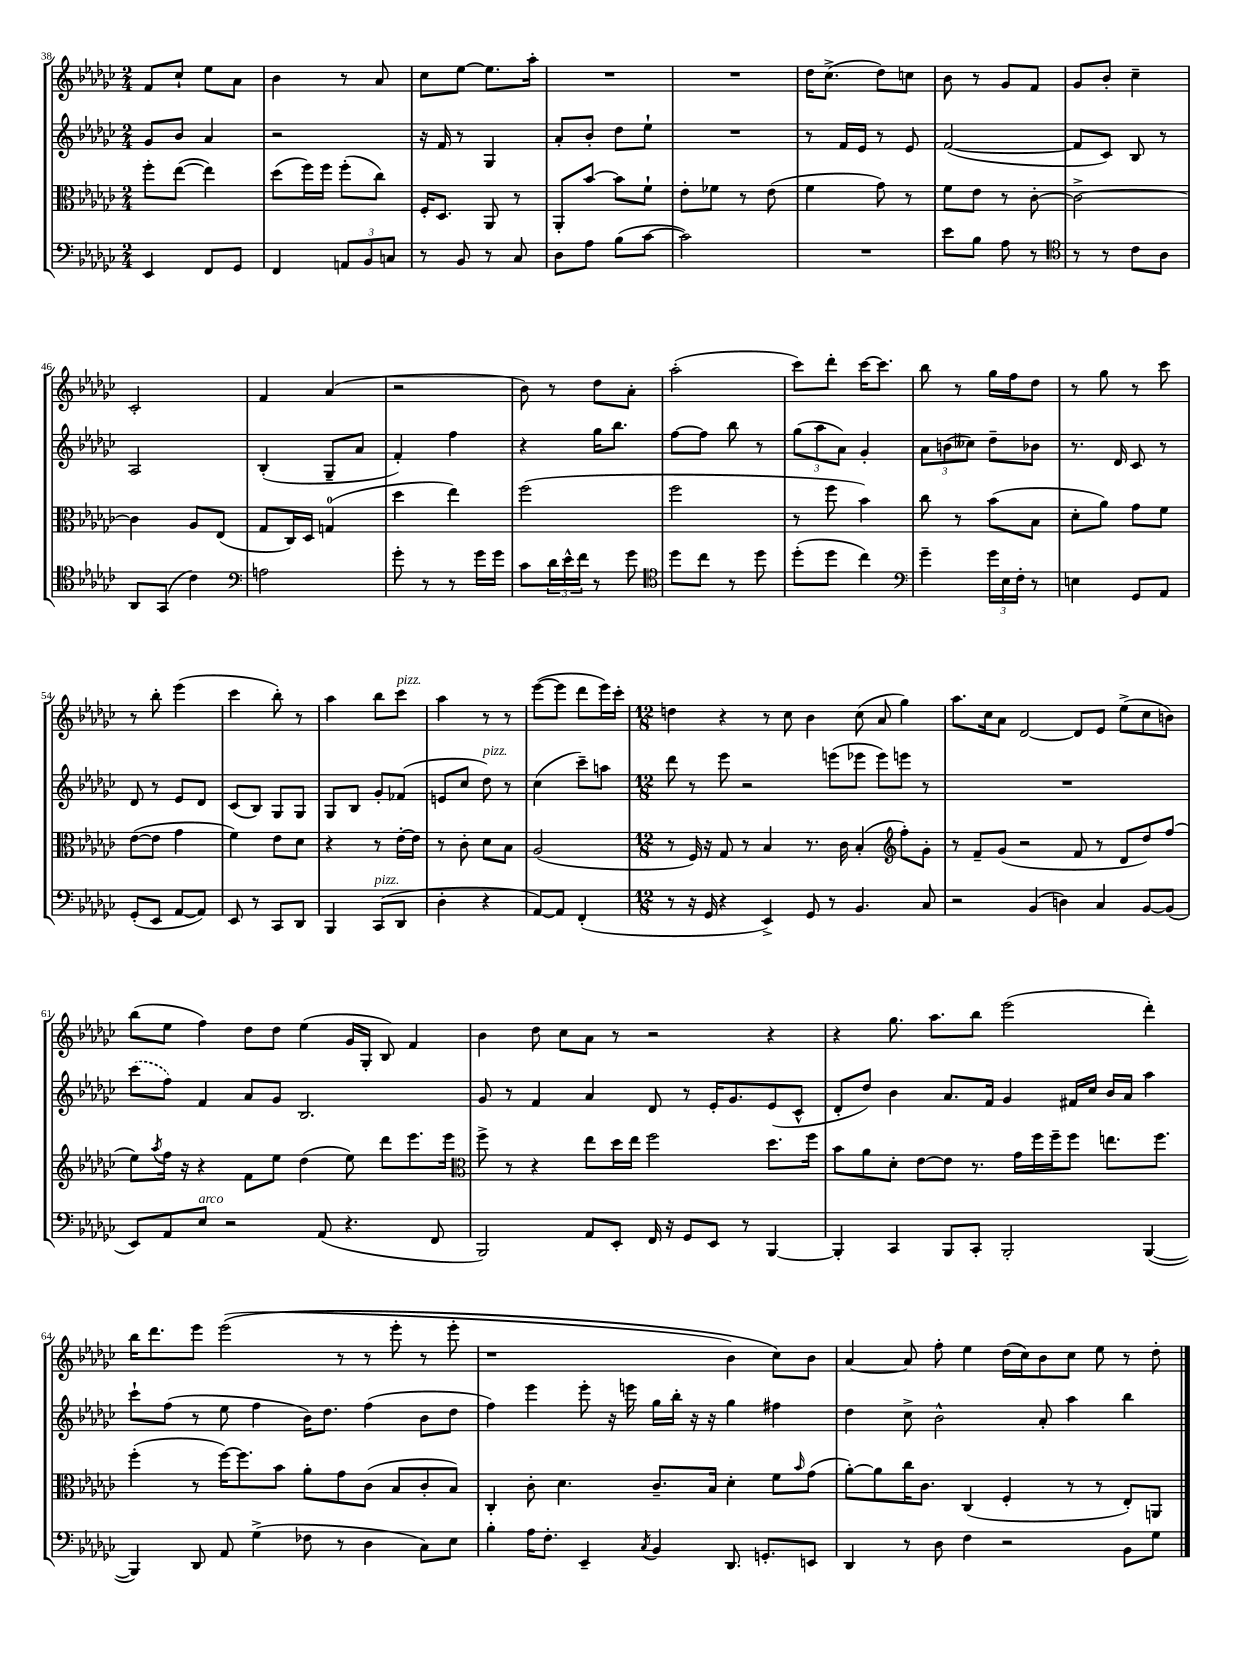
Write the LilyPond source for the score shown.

<<
\new StaffGroup <<
\new Staff = "s0" {
    \clef treble \key ges \major \numericTimeSignature \time 2/4
    f'8 ces''8-! ees''8 aes'8 |
    bes'4 r8 aes'8 |
    ces''8 ees''8~ ees''8. aes''16-. |
    R2 |
    R2 |
    des''16 ces''8.->( des''8) c''8 |
    bes'8 r8 ges'8 f'8 |
    ges'8 bes'8-. ces''4-- |
    ces'2-. |
    f'4 aes'4( |
    r2 |
    bes'8) r8 des''8 aes'8-. |
    aes''2-.( |
    ces'''8) des'''8-. ces'''16~ ces'''8. |
    bes''8 r8 ges''16 f''16 des''8 |
    r8 ges''8 r8 ces'''8 |
    r8 bes''8-. ees'''4( |
    ces'''4 bes''8-.) r8 |
    aes''4 bes''8 ces'''8^\markup { \italic "pizz." } |
    aes''4 r8 r8 |
    ees'''8~( ees'''8 des'''8 ees'''16) ces'''16-. |
    \numericTimeSignature \time 12/8 d''4 r4 r8 ces''8 bes'4 ces''8( aes'8 ges''4) |
    aes''8. ces''16 aes'8 des'2~ des'8 ees'8 ees''8->( ces''8 b'8) |
    bes''8( ees''8 f''4) des''8 des''8 ees''4( ges'16 ges16-. bes8) f'4 |
    bes'4 des''8 ces''8 aes'8 r8 r2 r4 |
    r4 ges''8. aes''8. bes''8 ees'''2( des'''4-.) |
    bes''16 des'''8. ees'''8 ees'''2(\( r8 r8 ees'''8-. r8 ees'''8-. |
    r1 bes'4) ces''8\) bes'8 |
    aes'4~ aes'8 f''8-. ees''4 des''16( ces''16) bes'8 ces''8 ees''8 r8 des''8-. \bar "|." |
}
\new Staff = "s1" {
    \clef treble \key ges \major \numericTimeSignature \time 2/4
    ges'8 bes'8 aes'4 |
    r2 |
    r16 f'16 r8 ges4 |
    aes'8-. bes'8-. des''8 ees''8-! |
    R2 |
    r8 f'16 ees'16 r8 ees'8 |
    f'2~( |
    f'8 ces'8) bes8 r8 |
    aes2 |
    bes4-.( ges8-- aes'8 |
    f'4-.) f''4 |
    r4 ges''16 bes''8. |
    f''8~ f''8 bes''8 r8 |
    \tuplet 3/2 { ges''8( aes''8 aes'8) } ges'4-. |
    \tuplet 3/2 { aes'8 b'8( ceses''8) } des''8-- bes'8 |
    r8. des'16 ces'8 r8 |
    des'8 r8 ees'8 des'8 |
    ces'8( bes8) ges8 ges8 |
    ges8 bes8 ges'8-. fes'8( |
    e'8 ces''8 des''8^\markup { \italic "pizz." }) r8 |
    ces''4( ces'''8--) a''8 |
    \numericTimeSignature \time 12/8 des'''8 r8 ees'''8 r2 e'''8( ees'''8 ees'''8) e'''8 r8 |
    R1. |
    \once \slurDashed ces'''8( f''8) f'4 aes'8 ges'8 bes2. |
    ges'8 r8 f'4 aes'4 des'8 r8 ees'16-. ges'8. ees'8( ces'8-^ |
    des'8-. des''8) bes'4 aes'8. f'16 ges'4 fis'16 ces''16 bes'16 aes'16 aes''4 |
    ces'''8-! f''8( r8 ees''8 f''4 bes'16) des''8. f''4( bes'8 des''8 |
    f''4) ees'''4 ees'''8-. r16 e'''16 ges''16 bes''16-. r16 r16 ges''4 fis''4 |
    des''4 ces''8-> bes'2-^ aes'8-. aes''4 bes''4 \bar "|." |
}
\new Staff = "s2" {
    \clef alto \key ges \major \numericTimeSignature \time 2/4
    f''8-. ees''8~( ees''4) |
    des''8( f''16) f''16 f''8-.( ces''8) |
    f16-. des8. aes,8 r8 |
    aes,8-. bes'8~ bes'8 f'8-! |
    ees'8-. fes'8 r8 ees'8( |
    f'4 ges'8) r8 |
    f'8 ees'8 r8 ces'8~-. |
    ces'2~-> |
    ces'4 aes8 ees8( |
    ges8 ces16) des16 g4-0( |
    des''4 ees''4) |
    f''2( |
    f''2 |
    r8 f''8 bes'4) |
    ces''8 r8 bes'8( bes8 |
    des'8-. aes'8) ges'8 f'8 |
    ees'8~( ees'8 ges'4 |
    f'4) ees'8 des'8 |
    r4 r8 ees'16~-. ees'16 |
    r8 ces'8-. des'8 bes8 |
    aes2( |
    \numericTimeSignature \time 12/8 r8 f16) r16 ges8 r8 bes4 r8. ces'16 bes4-.( \clef treble f''8-.) ges'8-. |
    r8 f'8-- ges'8( r2 f'8 r8 des'8 des''8) f''8( |
    ees''8) \acciaccatura { aes''8 } f''16 r16 r4 f'8 ees''8 des''4( ees''8) des'''8 ees'''8. ees'''16 |
    \clef alto f''8-> r8 r4 ees''8 des''16 ees''16 f''2 des''8. f''16 |
    bes'8 aes'8 des'8-. ees'8~ ees'8 r8. ges'16 f''16 f''16-- f''8 e''8. f''8. |
    f''4-.( r8 f''16~) f''8. bes'8 aes'8-. ges'8 ces'8( bes8 ces'8-. bes8) |
    ces4-. ces'8-. des'4. ces'8.-- bes16 des'4-. f'8 \grace { bes'16 } ges'8( |
    aes'8~-.) aes'8 ces''16 ces'8. ces4( f4-. r8 r8 ees8-.) a,8 \bar "|." |
}
\new Staff = "s3" {
    \clef bass \key ges \major \numericTimeSignature \time 2/4
    ees,4 f,8 ges,8 |
    f,4 \tuplet 3/2 { a,8 bes,8 c8 } |
    r8 bes,8 r8 ces8 |
    des8 aes8 bes8( ces'8~ |
    ces'2) |
    R2 |
    ees'8 bes8 aes8 r8 |
    \clef tenor r8 r8 ces'8 aes8 |
    aes,8 ges,8( ces'4) |
    \clef bass a2 |
    ges'8-. r8 r8 ges'16 ges'16 |
    ces'8 \tuplet 3/2 { des'16 ees'16-^ f'16 } r8 ges'8 |
    \clef tenor des''8 ces''8 r8 des''8 |
    des''8-.( des''8 ces''4) |
    \clef bass ges'4-- \tuplet 3/2 { ges'16 ees16 f16-. } r8 |
    e4 ges,8 aes,8 |
    ges,8-.( ees,8 aes,8~ aes,8) |
    ees,8 r8 ces,8 des,8 |
    bes,,4 ces,8^\markup { \italic "pizz." }( des,8 |
    des4-. r4 |
    aes,8~) aes,8 f,4-.( |
    \numericTimeSignature \time 12/8 r8 r16 ges,16 r4 ees,4->) ges,8 r8 bes,4. ces8 |
    r2 bes,4( d4) ces4 bes,8~ bes,8( |
    ees,8) aes,8 ees8^\markup { \italic "arco" } r2 aes,8( r4. f,8 |
    bes,,2) aes,8 ees,8-. f,16 r16 ges,8 ees,8 r8 bes,,4~ |
    bes,,4-. ces,4 bes,,8 ces,8-. bes,,2-. bes,,4~( |
    bes,,4) des,8 aes,8 ges4->( fes8 r8 des4 ces8) ees8 |
    bes4-. aes16 f8.-. ees,4-- \acciaccatura { ces8 } bes,4 des,8. g,8.-. e,8 |
    des,4 r8 des8 f4 r2 bes,8 ges8 \bar "|." |
}
>>
>>
\layout { \context { \Score currentBarNumber = #38 } }
